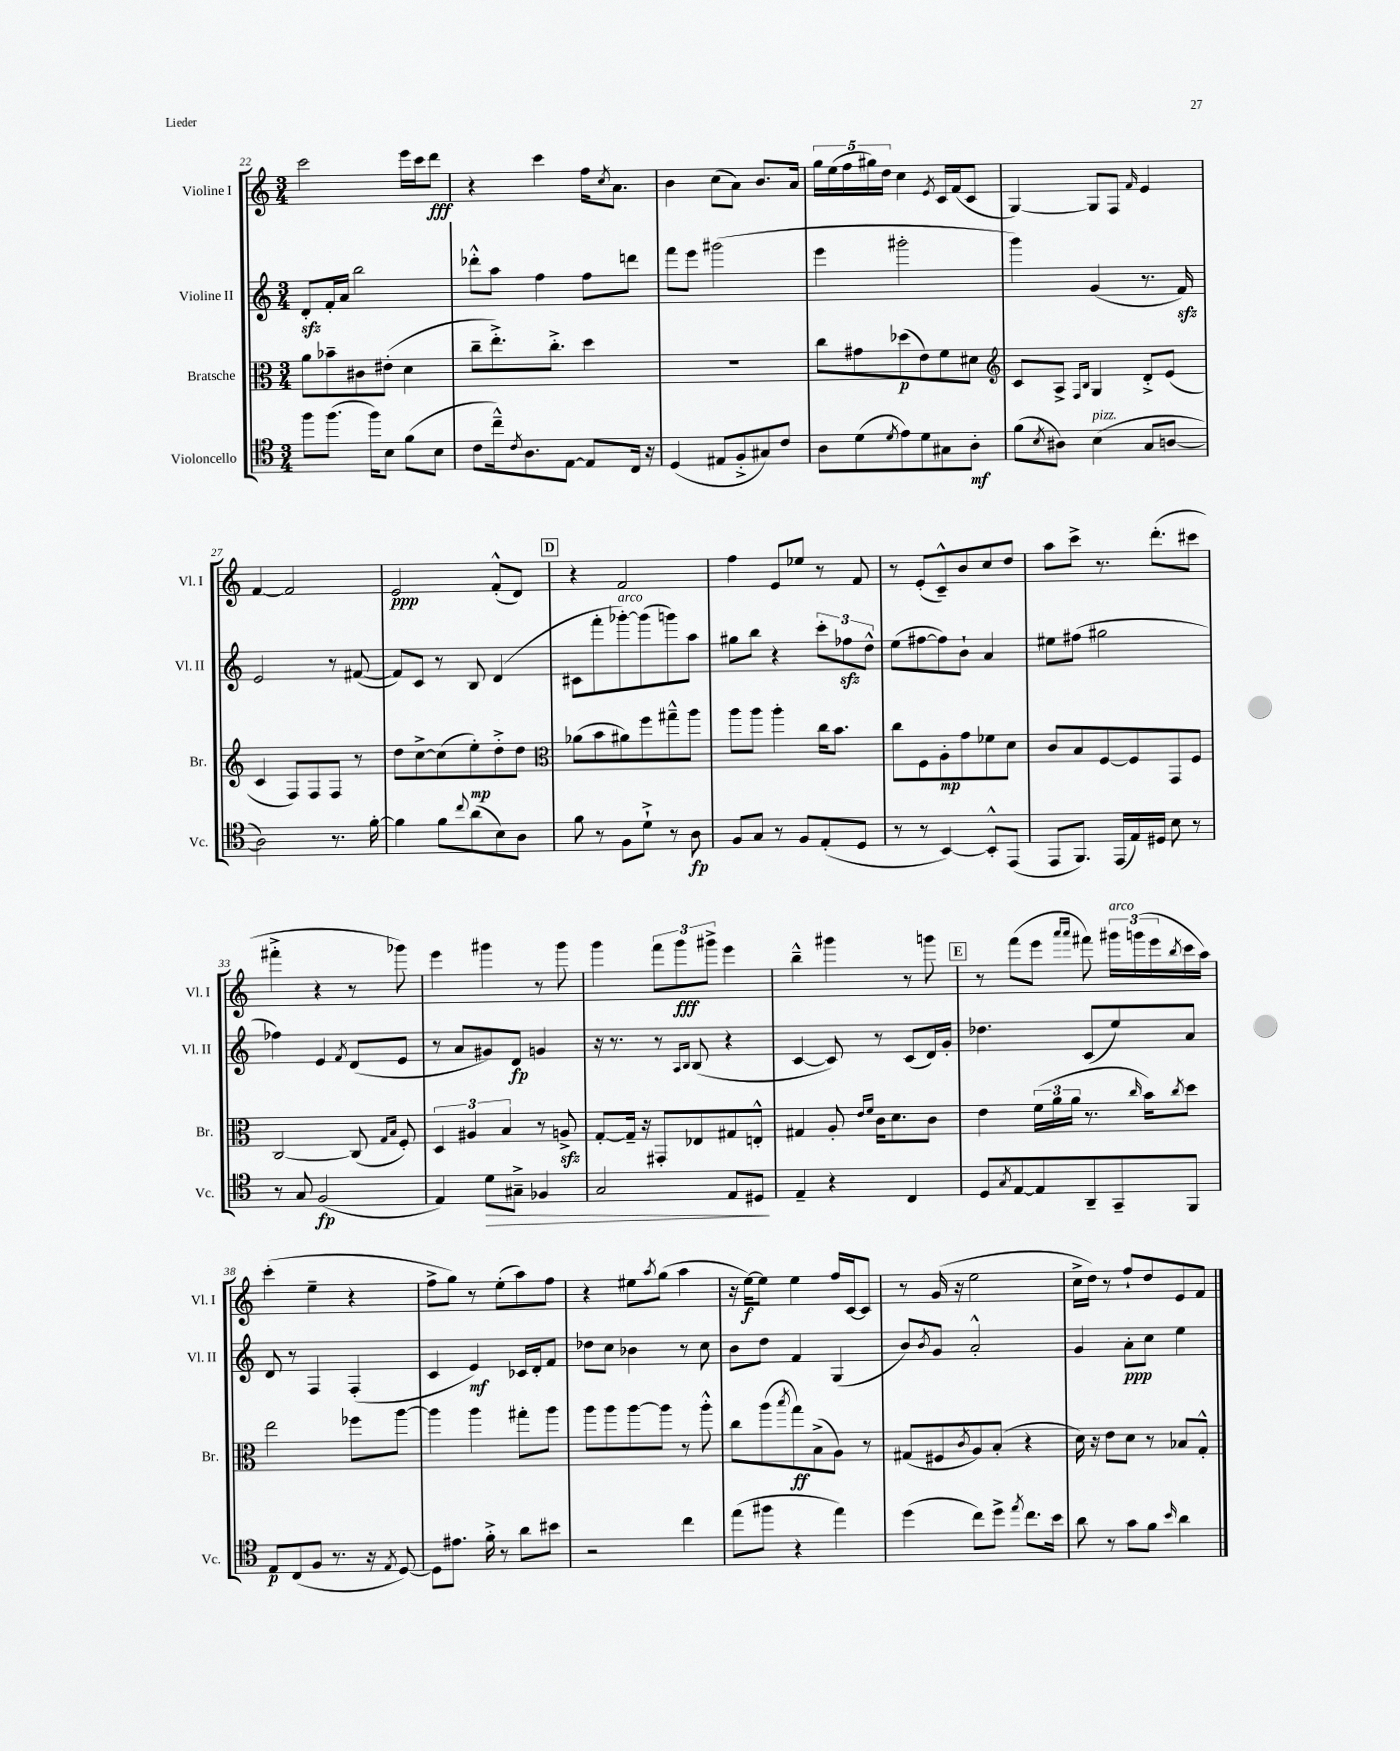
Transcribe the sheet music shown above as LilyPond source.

<<
\new StaffGroup <<
\new Staff = "s0" \with { instrumentName = "Violine I" shortInstrumentName = "Vl. I" } {
    \clef treble \key c \major \numericTimeSignature \time 3/4
    c'''2 e'''16 c'''16 d'''8\fff |
    r4 c'''4 f''16 \acciaccatura { c''8 } a'8. |
    b'4 c''8( a'8) b'8. a'16 |
    \tuplet 5/4 { g''16 e''16( f''16 gis''16) d''16 } c''4 \acciaccatura { e'8 } c'16 f'16( c'8 |
    g4~) g8 f8 \grace { f'16 } e'4 |
    f'4~ f'2 |
    e'2\ppp f'8-.-^( d'8) |
    \mark \markup { \box "D" } r4 f'2 |
    f''4 e'8 ees''8 r8 f'8 |
    r8 e'8-.( c'8---^) b'8 c''8 d''8 |
    a''8 c'''8-> r8. d'''8.-.( cis'''8 |
    fis'''4-.-> r4 r8 ges'''8) |
    e'''4 gis'''4 r8 gis'''8 |
    g'''4 \tuplet 3/2 { f'''8 g'''8\fff gis'''8-> } e'''4 |
    b''4---^ gis'''4 r8 g'''8 |
    \mark \markup { \box "E" } r8 f'''8( e'''8 \grace { a'''16 a'''16 } fis'''8) \tuplet 3/2 { gis'''16^\markup { \italic "arco" } g'''16( e'''16 } \acciaccatura { b''8 } c'''16 a''16) |
    c'''4-.( e''4-- r4 |
    f''8-> g''8) r8 e''8-.( a''8) f''8 |
    r4 eis''8 \acciaccatura { a''8 } g''8( a''4 |
    r16 e''16~\f) e''8 e''4 f''16 c'16~ c'8 |
    r8 g'16( r16 e''2 |
    c''16-> d''16) r8 f''8-! d''8 e'8 f'8 \bar "|." |
}
\new Staff = "s1" \with { instrumentName = "Violine II" shortInstrumentName = "Vl. II" } {
    \clef treble \key c \major \numericTimeSignature \time 3/4
    d'8-.\sfz f'16-. a'16 b''2 |
    des'''8-.-^ a''8 f''4 f''8 d'''8 |
    f'''8 e'''8 gis'''2( |
    e'''4 gis'''2-. |
    g'''4) g'4( r8. f'16\sfz) |
    e'2 r8 fis'8~( |
    fis'8) c'8 r8 b8 d'4( |
    \mark \markup { \box "D" } cis'8 f'''8-. ges'''8~-.^\markup { \italic "arco" }) ges'''8( g'''8) a''8 |
    gis''8 b''8 r4 \tuplet 3/2 { c'''8-. fes''8\sfz d''8-^ } |
    e''8( fis''8~ fis''8) b'8-! a'4 |
    eis''8 fis''8( gis''2 |
    fes''4) e'4 \acciaccatura { f'8 } d'8( e'8 |
    r8 a'8 gis'8) d'8\fp g'4 |
    r16 r8. r8 \grace { a16 b16 } b8( r4 |
    c'4~ c'8) r8 c'8( d'16) g'16-. |
    \mark \markup { \box "E" } des''4. c'8( e''8) a'8 |
    d'8 r8 f4 f4-.( |
    c'4 e'4\mf) ces'16 d'16-. f'8 |
    des''8 c''8 bes'4 r8 c''8 |
    b'8 d''8 f'4 g4( |
    b'8) \acciaccatura { b'8 } g'8 a'2-.-^ |
    g'4 a'8-.\ppp c''8 e''4 \bar "|." |
}
\new Staff = "s2" \with { instrumentName = "Bratsche" shortInstrumentName = "Br." } {
    \clef alto \key c \major \numericTimeSignature \time 3/4
    a'8 bes'8-- cis'8 eis'8-.( d'4 |
    c''8-- e''8.-.->) c''8.-.-> d''4 |
    R2. |
    c''8 gis'8 des''8\p( e'8) f'8 dis'8 |
    \clef treble c'8 a8-> \grace { f16 b16 } g4 d'8-.-> e'8( |
    c'4 f8) f8 f8 r8 |
    d''8 c''8~-> c''8( e''8-.\mp) d''8-.-> d''8 |
    \mark \markup { \box "D" } \clef alto aes'8( b'8 ais'8) f''8 gis''8---^ a''8 |
    a''8 a''8 a''4-. c''16 b'8. |
    c''8 f8 a8-.\mp g'8 fes'8 d'8 |
    c'8 b8 f8~ f8 g,8 f8 |
    c2~ c8( \grace { g16 b16 } f8-.) |
    \tuplet 3/2 { d4 ais4 b4 } r8 a8->\sfz |
    g8~-. g16-- r16 gis,8-. ees8 gis8 e8-.-^ |
    gis4 a8-. \grace { e'16 f'16 } c'16 d'8. c'8 |
    \mark \markup { \box "E" } e'4 \tuplet 3/2 { f'16( a'16 a'16 } r8. \grace { c''16 } b'16) \acciaccatura { c''8 } d''8 |
    e''2 fes''8 a''8~ |
    a''4 a''4 gis''8-. a''8 |
    a''8 a''8 a''8~ a''8 r8 a''8-.-^ |
    c''8 a''8( \acciaccatura { b''8 } g''8\ff) b8->( a8) r8 |
    gis8( fis8 \acciaccatura { c'8 } a8) b8-.( r4 |
    d'16) r16 e'8 d'8 r8 bes8 g8-.-^ \bar "|." |
}
\new Staff = "s3" \with { instrumentName = "Violoncello" shortInstrumentName = "Vc." } {
    \clef tenor \key c \major \numericTimeSignature \time 3/4
    f''8 f''8.( f''16) b8 f'8( b8 |
    c'8 c''16---^) \acciaccatura { c'8 } a8. e8~ e8 c16 r16 |
    d4( eis8 f8-.-> gis8) c'8 |
    a8 d'8( \acciaccatura { d'8 } e'8) d'8 gis8 a8-.\mf |
    f'8( \acciaccatura { b8 } ais8) b4^\markup { \italic "pizz." }( g8 a8~ |
    a2) r8. f'16~-. |
    f'4 f'8 \appoggiatura { c''8 } a'8( b8) a8 |
    \mark \markup { \box "D" } f'8 r8 f8 d'8-!-> r8 a8\fp |
    f8 g8 r8 f8 e8-.( d8 |
    r8 r8 b,4~) b,8-.-^ e,8( |
    e,8 f,8.) e,16( e16) dis16 b8 r8 |
    r8 g8 f2\fp( |
    e4) d'8\> gis8---> fes4 |
    g2 e8 dis8\! |
    e4-- r4 c4 |
    \mark \markup { \box "E" } d8 \acciaccatura { g8 } e8~ e8 a,8-- g,8-- f,8 |
    e8\p c8( f8 r8. r16 \acciaccatura { e8 } d8~) |
    d8 eis'8. f'16-.-> r8 a'8 bis'8 |
    r2 c''4 |
    e''8( fis''8 r4 e''4) |
    d''4( c''8) d''8-> \acciaccatura { e''8 } c''8. b'16 |
    a'8 r8 g'8 f'8 \grace { b'16 } a'4 \bar "|." |
}
>>
>>
\layout { \context { \Score currentBarNumber = #22 } }
